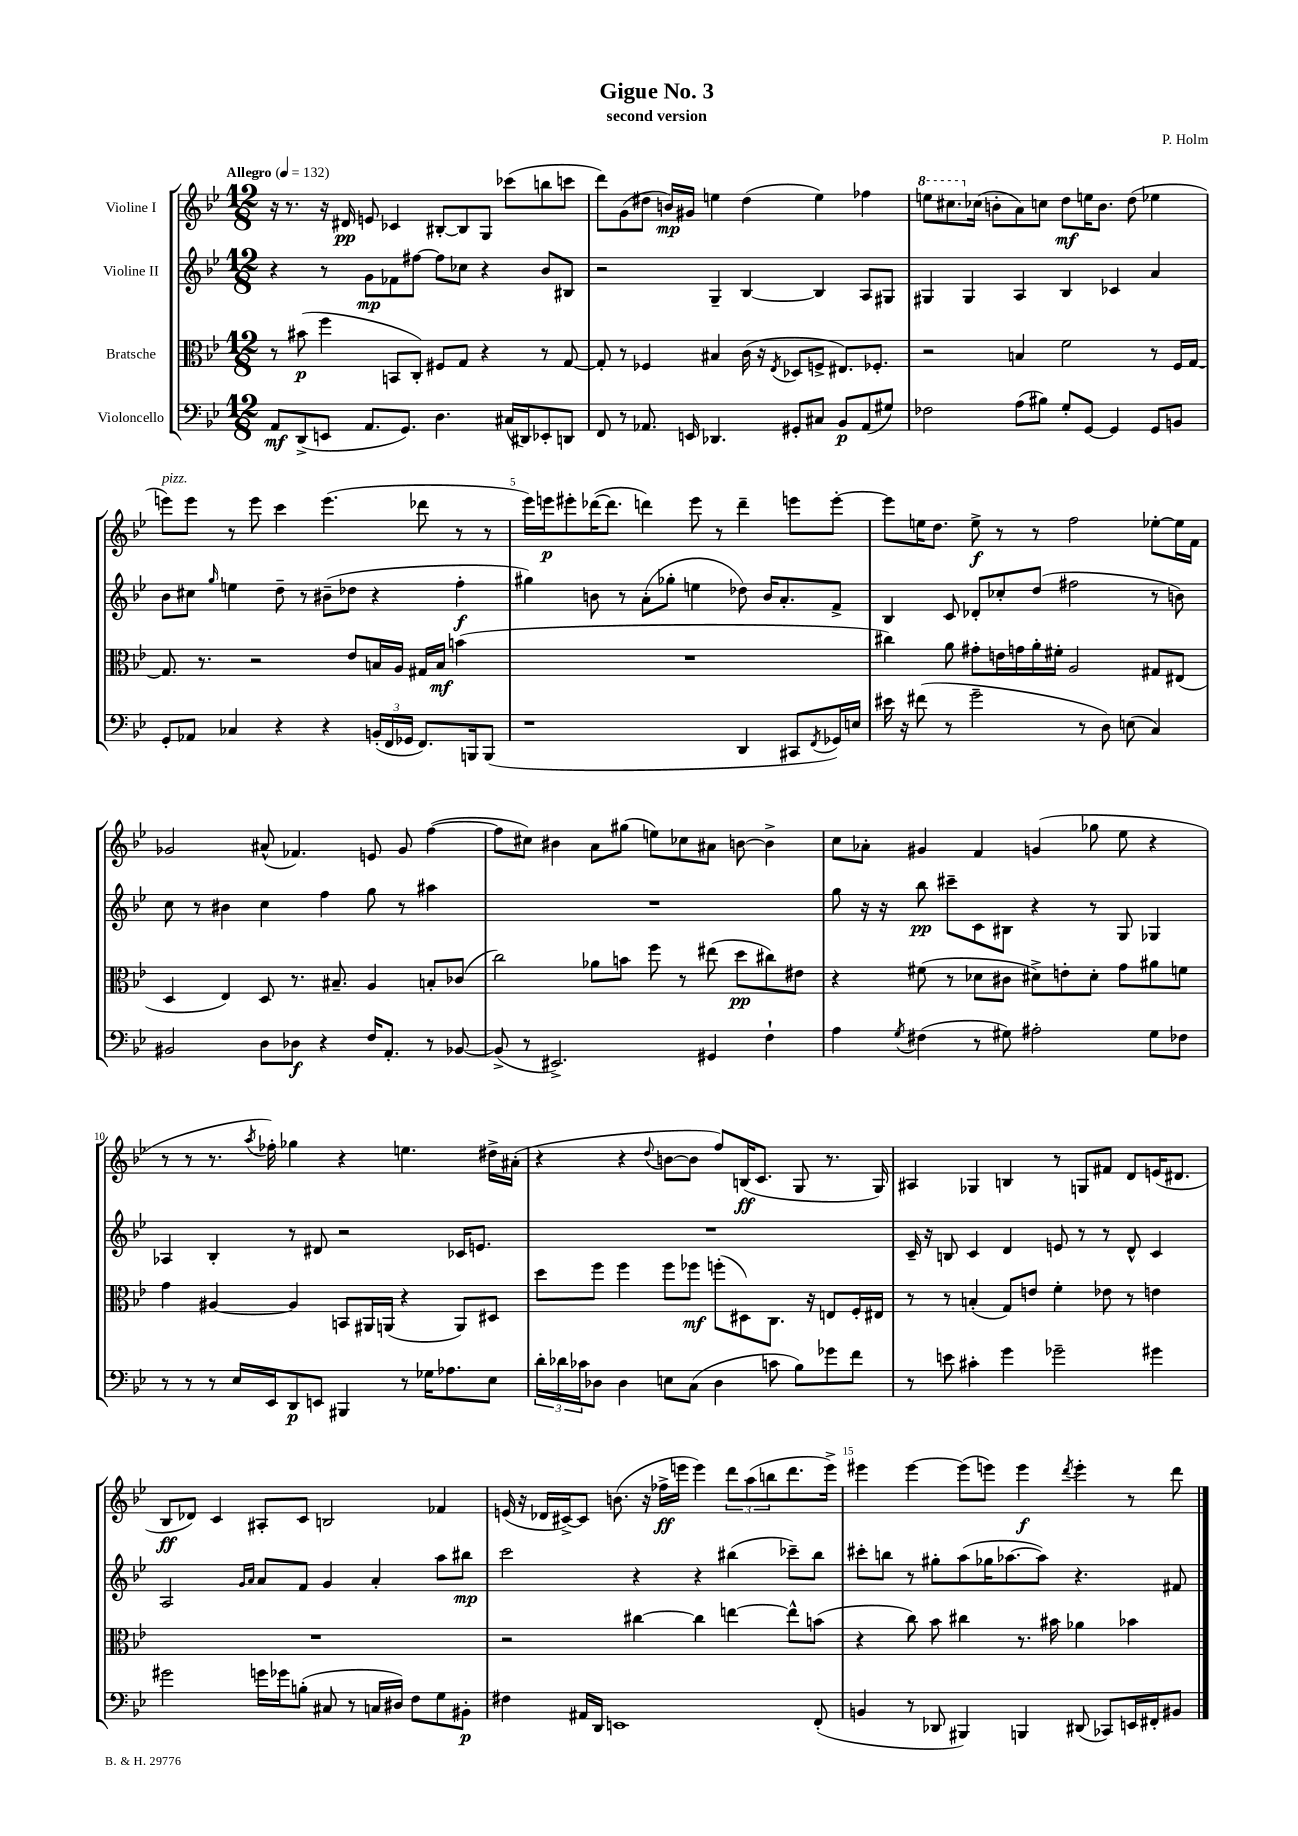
\header { title = "Gigue No. 3" composer = "P. Holm" subtitle = "second version" }
<<
\new StaffGroup <<
\new Staff = "s0" \with { instrumentName = "Violine I" } {
    \clef treble \key bes \major \numericTimeSignature \time 12/8 \tempo "Allegro" 4 = 132
    r16 r8. r16 dis'16\pp e'8 ces'4 bis8~-. bis8 g8 ces'''8( b''8 c'''8 |
    d'''8) g'8( dis''8 b'16\mp) gis'16 e''4 dis''4( e''4) fes''4 |
    \ottava #1 e'''8 cis'''8. \ottava #0 ces''16( b'8-. a'8) c''8 d''8\mf e''16 b'8. d''8( ees''4 |
    e'''8^\markup { \italic "pizz." }) e'''8 r8 e'''8 c'''4 e'''4.( des'''8 r8 r8 |
    ees'''16) e'''16\p eis'''8-. des'''16~( des'''8. d'''4) eis'''8 r8 d'''4-- e'''8 e'''8~-. |
    e'''8 e''16 d''8. e''8->\f r8 r8 f''2 ees''8~-. ees''16 f'16 |
    ges'2 ais'8-^( fes'4.) e'8 ges'8 f''4~( |
    f''8 cis''8) bis'4 a'8 gis''8( e''8) ces''8 ais'8 b'8~ b'4-> |
    c''8 aes'8-. gis'4 f'4 g'4( ges''8 ees''8 r4 |
    r8 r8 r8. \acciaccatura { a''8 } fes''16-.) ges''4 r4 e''4. dis''16-> ais'16-.( |
    r4 r4 \appoggiatura { d''8 } b'8~ b'8 f''8) b16\ff( c'8. g8 r8. g16) |
    ais4 ges4 b4 r8 g8 fis'8 d'8 e'16( dis'8. |
    bes8\ff des'8) c'4 ais8-. c'8 b2 fes'4 |
    e'16( r16 des'16 cis'16~->) cis'8 b'8.( r16 fes''16->\ff e'''16 e'''4) \tuplet 3/2 { d'''8 a''8( b''8 } d'''8. e'''16->) |
    eis'''4 eis'''4~ eis'''8( e'''8) e'''4\f \acciaccatura { d'''8 } e'''4-. r8 d'''8 \bar "|." |
}
\new Staff = "s1" \with { instrumentName = "Violine II" } {
    \clef treble \key bes \major \numericTimeSignature \time 12/8
    r4 r8 g'8\mp fes'8 fis''8~ fis''8 ces''8 r4 bes'8 bis8 |
    r2 g4-- bes4~ bes4 a8 gis8 |
    gis4 gis4 a4 bes4 ces'4 a'4 |
    bes'8 cis''8 \grace { g''16 } e''4 d''8-- r8 bis'8--( des''8 r4 f''4-.\f |
    gis''4) b'8 r8 a'8-.( ges''8-. e''4 des''8) b'16 a'8.-. f'8-> |
    bes4 c'8 des'8-. ces''8-. d''8( fis''2 r8 b'8) |
    c''8 r8 bis'4 c''4 f''4 g''8 r8 ais''4 |
    R1. |
    g''8 r16 r16 bes''8\pp cis'''8-- c'8 bis8 r4 r8 g8 ges4 |
    aes4 bes4-. r8 dis'8 r2 ces'16 e'8. |
    R1. |
    c'16-- r16 b8 c'4 d'4 e'8 r8 r8 d'8-^ c'4 |
    a2 \grace { g'16 a'16 } a'8 f'8 g'4 a'4-. a''8 bis''8\mp |
    c'''2 r4 r4 bis''4( ces'''8--) bis''8 |
    cis'''8-. b''8 r8 gis''8-. a''8( ges''16 aes''8.~ aes''8) r4. fis'8 \bar "|." |
}
\new Staff = "s2" \with { instrumentName = "Bratsche" } {
    \clef alto \key bes \major \numericTimeSignature \time 12/8
    r8 bis'8\p( f''4 b,8 c8-.) fis8 g8 r4 r8 g8~ |
    g8-. r8 fes4 bis4 c'16( r16 \acciaccatura { ees8 } des8 f8-> eis8.) fes8.-. |
    r2 b4 f'2 r8 f16 g16~ |
    g8. r8. r2 ees'8 b16 a16 gis16 b16\mf b'4( |
    R1. |
    cis''4) a'8 gis'8-. e'16 g'16 a'16-. fis'16-. a2 gis8 eis8( |
    d4 ees4) d8 r8. bis8.-- a4 b8-. ces'8( |
    c''2) aes'8 b'8 f''8 r8 eis''8( d''8\pp cis''8) eis'8 |
    r4 fis'8( r8 des'8 cis'8 dis'8->) e'8-. dis'8-. g'8 ais'8 f'8 |
    g'4 ais4~ ais4 b,8 ais,16 a,16( r4 a,8) dis8 |
    d''8 f''8 f''4 f''8 fes''8\mf f''8-.( dis8) c8. r16 e8 f16-. eis16 |
    r8 r8 b4-.( g8) e'8 f'4-. ees'8 r8 e'4 |
    R1. |
    r2 cis''4~ cis''4 e''4~ e''8-^ b'8( |
    r4 c''8) bes'8 cis''4 r8. bis'16 aes'4 bes'4 \bar "|." |
}
\new Staff = "s3" \with { instrumentName = "Violoncello" } {
    \clef bass \key bes \major \numericTimeSignature \time 12/8
    a,8\mf d,8->( e,8 a,8. g,8.) d4. cis16( dis,16) ees,8-. d,8 |
    f,8 r8 aes,8. e,16 des,4. gis,8-. cis8 bes,8\p aes,8( gis8) |
    fes2 a8( bis8) g8-. g,8~ g,4 g,8 b,8 |
    g,8-. aes,8 ces4 r4 r4 \tuplet 3/2 { b,16-.( f,16 ges,16 } f,8.) b,,16 b,,8( |
    r1 d,4 cis,8 \acciaccatura { f,8 } ges,16) e16 |
    eis'16 r16 fis'8( r8 g'2-- r8 d8) e8( c4) |
    bis,2 d8 des8\f r4 f16 a,8.-. r8 bes,8~ |
    bes,8->( r8 eis,2.->) gis,4 f4-! |
    a4 \acciaccatura { g8 } fis4( r8 gis8) ais2-. gis8 fes8 |
    r8 r8 r8 ees16 ees,16 d,8\p e,8 bis,,4 r8 ges16 aes8. ees8 |
    \tuplet 3/2 { d'16-. des'16 ces'16 } des8 des4 e8 c8( des4 c'8 bes8) ges'8 f'8 |
    r8 e'8 cis'4-. g'4 ges'2-- gis'4 |
    gis'2 g'16 ges'16 b8-.( cis8 r8 c16 dis16) f8 g8 bis,8-.\p |
    fis4 ais,16 d,16 e,1 f,8-.( |
    b,4 r8 des,8 bis,,4) b,,4 dis,8( ces,8) e,16 fis,16-. bis,8 \bar "|." |
}
>>
>>
\layout { \context { \Score \override BarNumber.break-visibility = ##(#f #t #t) barNumberVisibility = #(every-nth-bar-number-visible 5) } }
